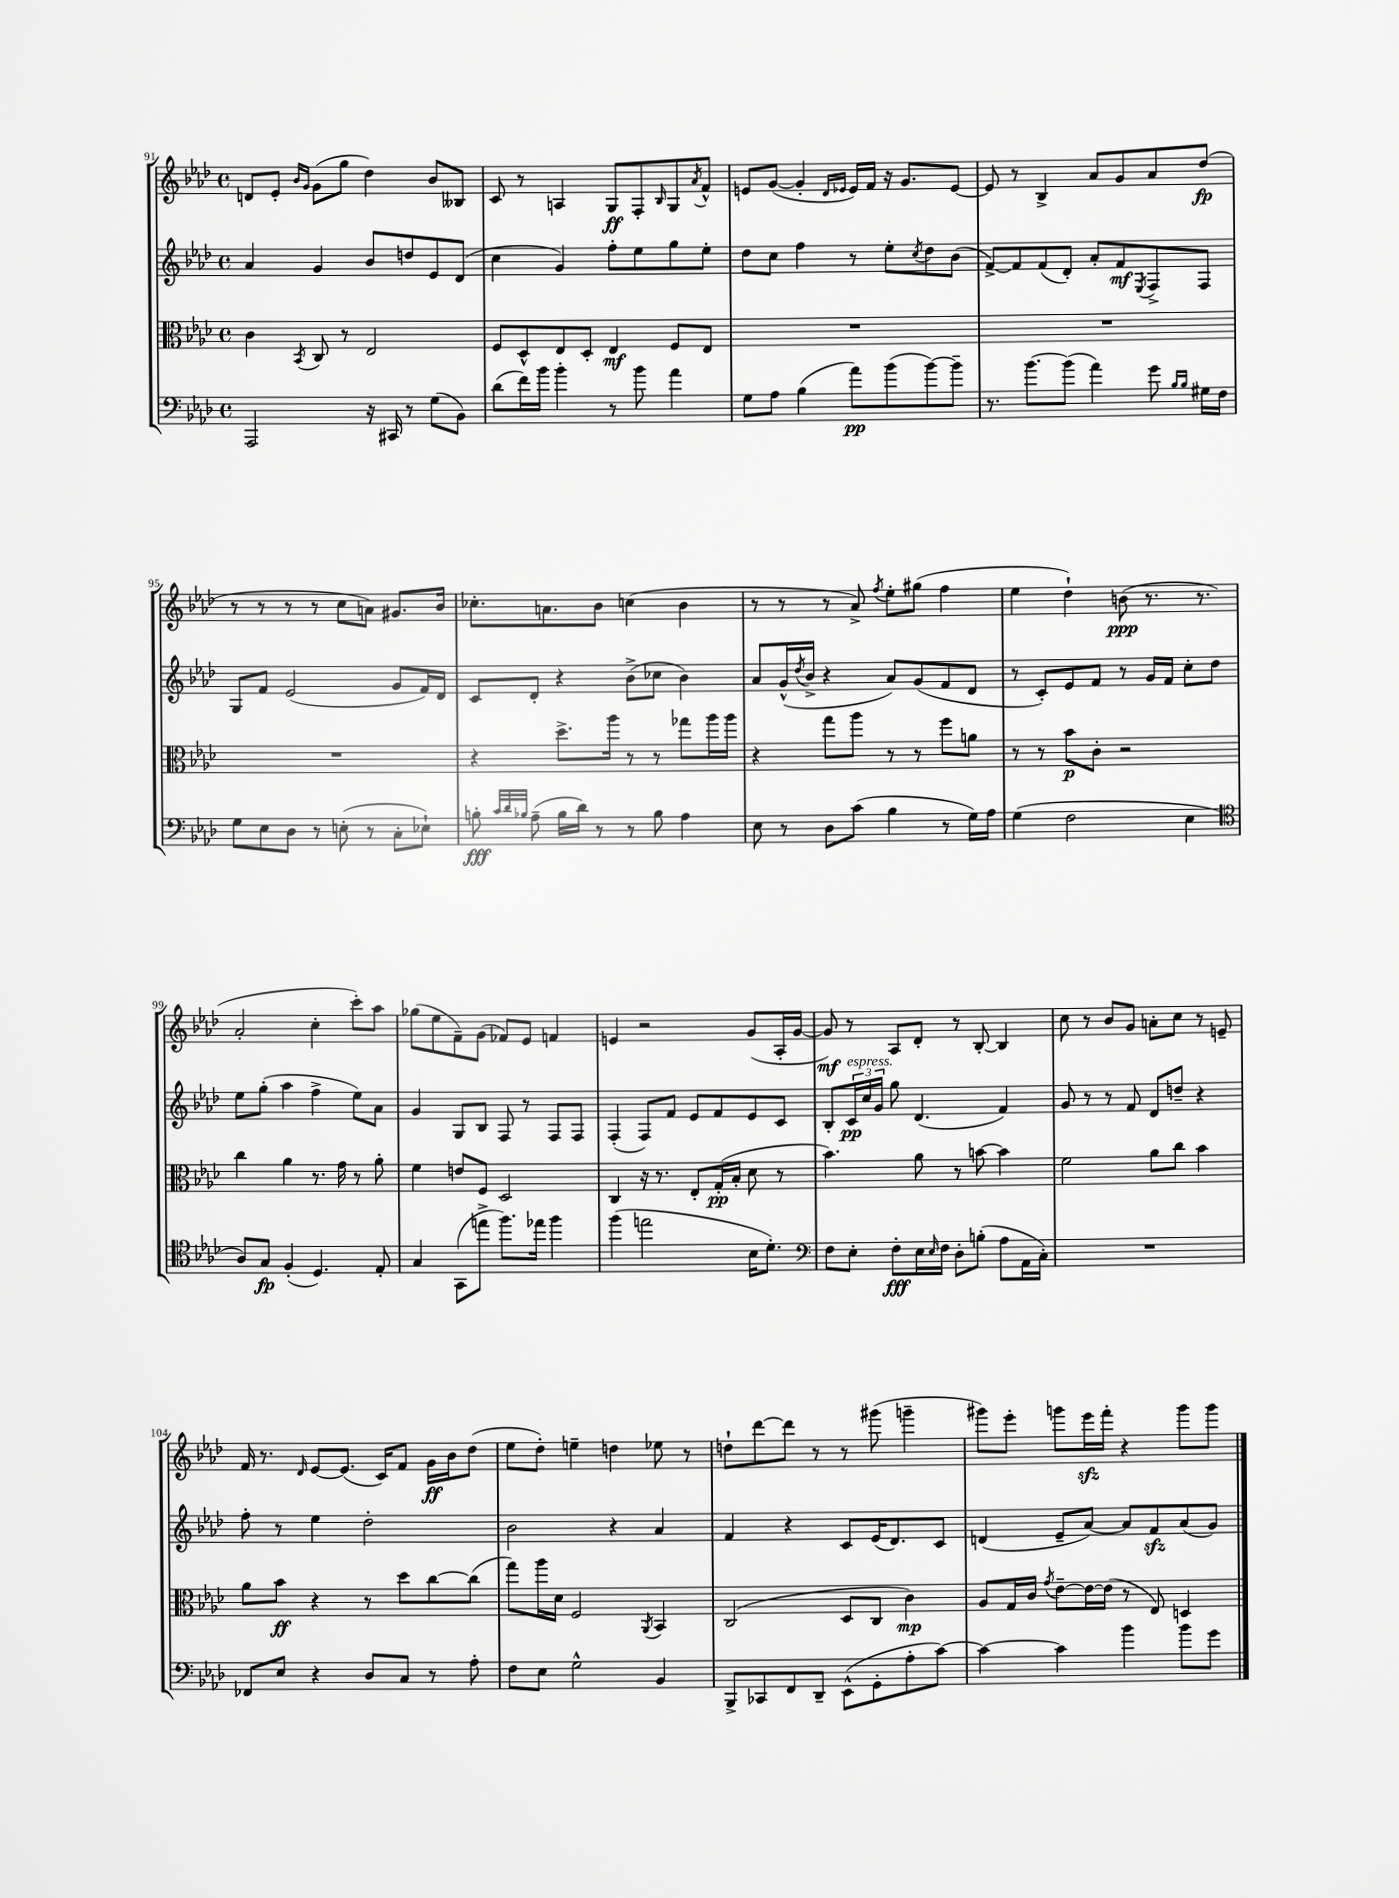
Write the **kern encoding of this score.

**kern	**dynam	**kern	**dynam	**kern	**dynam	**kern	**dynam
*part4	*part4	*part3	*part3	*part2	*part2	*part1	*part1
*staff4	*staff4	*staff3	*staff3	*staff2	*staff2	*staff1	*staff1
*clefF4	*	*clefC3	*	*clefG2	*	*clefG2	*
*k[b-e-a-d-]	*	*k[b-e-a-d-]	*	*k[b-e-a-d-]	*	*k[b-e-a-d-]	*
*M4/4	*	*M4/4	*	*M4/4	*	*M4/4	*
*met(c)	*	*met(c)	*	*met(c)	*	*met(c)	*
=91	=91	=91	=91	=91	=91	=91	=91
2AAA-/	.	4c\	.	4a-/	.	8dn/L	.
.	.	.	.	.	.	8e-'/J	.
.	.	.	.	.	.	16qqb-/LL	.
.	.	8qBB-/	.	.	.	16qqg/JJ	.
.	.	8C/	.	4g/	.	(8g\L	.
.	.	8r	.	.	.	8gg\J	.
16r	.	2E-/	.	8b-/L	.	4dd-\)	.
16CC#X/	.	.	.	.	.	.	.
8r	.	.	.	8ddn/	.	.	.
(8G\L	.	.	.	8e-/	.	8b-/L	.
8BB-\J)	.	.	.	(8d-/J	.	8B--X/J	.
=92	=92	=92	=92	=92	=92	=92	=92
(8d-\L	.	8F/L	.	4cc\	.	8c/	.
16f\L)	.	8D-^^/	.	.	.	8r	.
16b-\JJ	.	.	.	.	.	.	.
4b-'\	.	8E-/	.	4g/)	.	4An/	.
.	.	8D-'/J	.	.	.	.	.
8r	.	4E-/	mf	8ff'\L	.	8G/L	ff
8b-\	.	.	.	8ee-\	.	8F'/	.
.	.	.	.	.	.	16qqB-/	.
4a-\	.	8F/L	.	8gg\	.	8G/	.
.	.	.	.	.	.	8qa-/	.
.	.	8E-/J	.	8ee-'\J	.	8f^^/J	.
=93	=93	=93	=93	=93	=93	=93	=93
8G\L	.	1r	.	8dd-\L	.	8en/L	.
8A-\J	.	.	.	8cc\J	.	([8g/J	.
(4B-\	.	.	.	4ff\	.	4g'/]	.
.	.	.	.	.	.	16qqd-/LL	.
.	.	.	.	.	.	16qqe-X/JJ	.
8a-\L)	pp	.	.	8r	.	16e-/LL)	.
.	.	.	.	.	.	16f/JJ	.
(8b-\	.	.	.	8ee-'\L	.	16r	.
.	.	.	.	.	.	8.g/L	.
.	.	.	.	8qcc/	.	.	.
[8b-\)	.	.	.	8dd-\	.	.	.
8b-~\J]	.	.	.	(8b-\J	.	[8e-/J	.
=94	=94	=94	=94	=94	=94	=94	=94
8.r	.	1r	.	[8f^/L)	.	8e-/]	.
.	.	.	.	8f/]	.	8r	.
[8.b-\L	.	.	.	.	.	.	.
.	.	.	.	(8f/	.	4B-^/	.
(8b-\J]	.	.	.	8d-'/J)	.	.	.
4a-\)	.	.	.	8a-'/L	.	8a-/L	.
.	.	.	.	8f/	mf	8g/	.
.	.	.	.	8qE-/	.	.	.
8g\	.	.	.	8F^/	.	8a-/	.
16qqB-/LL	.	.	.	.	.	.	.
16qqB-/JJ	.	.	.	.	.	.	.
16G#X\LL	.	.	.	8F/J	.	(8dd-/J	fp
16F\JJ	.	.	.	.	.	.	.
!!LO:LB:g=z
=95	=95	=95	=95	=95	=95	=95	=95
8G\L	.	1r	.	8G/L	.	8r	.
8E-\	.	.	.	8f/J	.	8r	.
8D-\J	.	.	.	(2e-/	.	8r	.
8r	.	.	.	.	.	8r	.
(8En'\	.	.	.	.	.	8cc\L	.
8r	.	.	.	.	.	8an\J)	.
8C'\L	.	.	.	8g/L	.	8.g#X/L	.
8E-X`\J)	.	.	.	16f/L)	.	.	.
.	.	.	.	16d-/JJ	.	16b-/Jk	.
=96	=96	=96	=96	=96	=96	=96	=96
8Bn'\	fff	4r	.	8c/L	.	8.cc-X'\L	.
32qqc/LLL	.	.	.	.	.	.	.
32qqd-/	.	.	.	.	.	.	.
32qqB-X/JJJ	.	.	.	.	.	.	.
(8A-~\	.	.	.	8d-'/J	.	.	.
.	.	.	.	.	.	8.an\	.
16B-\LL	.	8.dd-^\L	.	4r	.	.	.
16d-\JJ)	.	.	.	.	.	.	.
8r	.	.	.	.	.	8b-\J	.
.	.	16aa-\Jk	.	.	.	.	.
8r	.	8r	.	(8b-^\L	.	(4ccn\	.
8B-\	.	8r	.	8cc-X\J	.	.	.
4A-\	.	8gg-X\L	.	4b-\)	.	4b-\	.
.	.	16aa-\L	.	.	.	.	.
.	.	16aa-\JJ	.	.	.	.	.
=97	=97	=97	=97	=97	=97	=97	=97
8E-\	.	4r	.	8a-/L	.	8r	.
8r	.	.	.	(16g^^/L	.	8r	.
.	.	.	.	8qdd-/	.	.	.
.	.	.	.	16b-^/JJ	.	.	.
8D-\L	.	8gg\L	.	4r	.	8r	.
(8c\J	.	8aa-\J	.	.	.	8a-^/)	.
.	.	.	.	.	.	8qff/	.
4B-\	.	8r	.	8a-/L)	.	8ee-'\L	.
.	.	8r	.	(8g/	.	(8gg#X\J	.
8r	.	8ff\L	.	8f/	.	4ff\	.
16G\LL)	.	8an\J	.	8d-/J	.	.	.
16A-\JJ	.	.	.	.	.	.	.
=98	=98	=98	=98	=98	=98	=98	=98
(4G\	.	8r	.	8r	.	4ee-\	.
.	.	8r	.	8c'/L)	.	.	.
2F\	.	8b-\L	p	8e-/	.	4dd-`\)	.
.	.	8c'\J	.	8f/J	.	.	.
.	.	2r	.	8r	.	(8bn\	ppp
.	.	.	.	16g/LL	.	8.r	.
.	.	.	.	16f/JJ	.	.	.
4E-\	.	.	.	8cc'\L	.	.	.
.	.	.	.	.	.	8.r	.
.	.	.	.	8dd-\J	.	.	.
!!LO:LB:g=z
=99	=99	=99	=99	=99	=99	=99	=99
*clefC4	*	*	*	*	*	*	*
8A-/L)	.	4cc\	.	8ee-\L	.	2a-'/	.
8G/J	fp	.	.	(8gg'\J	.	.	.
(4F'/	.	4a-\	.	4aa-\	.	.	.
4.D-/)	.	8.r	.	4ff^\	.	4cc'\	.
.	.	16g\	.	.	.	.	.
.	.	8r	.	8ee-\L)	.	8ccc'\L)	.
8E-'/	.	8a-'\	.	8a-\J	.	8aa-\J	.
=100	=100	=100	=100	=100	=100	=100	=100
4G/	.	4f\	.	4g/	.	(8gg-X\L	.
.	.	.	.	.	.	8ee-\	.
(8GG\L	.	8en/L	.	8G/L	.	8f~\)	.
8een^\J	.	8F/J	.	8B-/J	.	(8g\J	.
8.ff\L)	.	2D-/	.	8F/	.	8f-X/L)	.
.	.	.	.	8r	.	8e-/J	.
16ee-X\Jk	.	.	.	.	.	.	.
4ff\	.	.	.	8F/L	.	4fn/	.
.	.	.	.	8F/J	.	.	.
=101	=101	=101	=101	=101	=101	=101	=101
(4ff\	.	4C/	.	(4F'/	.	4en/	.
2een\	.	16r	.	8F/L)	.	2r	.
.	.	8.r	.	.	.	.	.
.	.	.	.	8f/J	.	.	.
.	.	8E-'/L	.	8e-/L	.	.	.
.	.	(16G'/L	pp	8f/	.	.	.
.	.	16B-'/JJ	.	.	.	.	.
16B-\KL	.	8d-\	.	8e-/	.	(8g/L	.
8.d-'\J)	.	.	.	.	.	.	.
.	.	8r	.	8c/J	.	16A-'/L	.
.	.	.	.	.	.	[16g/JJ	.
=102	=102	=102	=102	=102	=102	=102	=102
*clefF4	*	*	*	*	*	*	*
8F\L	.	4.b-\)	.	8B-'/L	.	8g/])	mf
!	!	!	!	!LO:TX:a:i:t=espress.	!	!	!
8E-'\J	.	.	.	24c/L	pp	8r	.
.	.	.	.	24cc/	.	.	.
.	.	.	.	24g/JJ	.	.	.
8F'\L	fff	.	.	8gg\	.	8A-/L	.
16E-\L	.	8a-\	.	(4.d-/	.	8d-'/J	.
16qqE-/	.	.	.	.	.	.	.
16F\JJ	.	.	.	.	.	.	.
8D-'\L	.	8r	.	.	.	8r	.
(8Bn'\J	.	[8bn\	.	.	.	[8B-'/	.
8A-\L	.	4b\]	.	4f/)	.	4B-/]	.
16AA-\L	.	.	.	.	.	.	.
16C'\JJ)	.	.	.	.	.	.	.
=103	=103	=103	=103	=103	=103	=103	=103
1r	.	2f\	.	8g/	.	8cc\	.
.	.	.	.	8r	.	8r	.
.	.	.	.	8r	.	8b-/L	.
.	.	.	.	8f/	.	8g/J	.
.	.	8a-\L	.	8d-/L	.	8an'\L	.
.	.	8cc\J	.	8ddn~/J	.	8cc\J	.
.	.	4b-\	.	4r	.	8r	.
.	.	.	.	.	.	8en~/	.
!!LO:LB:g=z
=104	=104	=104	=104	=104	=104	=104	=104
8FF-X/L	.	8a-\L	.	8ff'\	.	16f/	.
.	.	.	.	.	.	8.r	.
8E-/J	.	8b-\J	ff	8r	.	.	.
.	.	.	.	.	.	16qqd-/	.
4r	.	4r	.	4ee-\	.	[8e-/L	.
.	.	.	.	.	.	(8.e-/J]	.
8D-/L	.	8r	.	2dd-'\	.	.	.
.	.	.	.	.	.	16c/KL)	.
8C/J	.	8dd-\L	.	.	.	8f/J	.
8r	.	[8cc\	.	.	.	16g\LL	ff
.	.	.	.	.	.	16b-\J	.
8A-'\	.	(8cc\J]	.	.	.	(8dd-\J	.
=105	=105	=105	=105	=105	=105	=105	=105
8F\L	.	8gg\L)	.	2b-\	.	8ee-\L	.
8E-\J	.	16aa-\L	.	.	.	8dd-'\J)	.
.	.	16d-\JJ	.	.	.	.	.
2G^^\	.	2F/	.	.	.	4een~\	.
.	.	.	.	4r	.	4ddn\	.
.	.	8qAA-/	.	.	.	.	.
4BB-/	.	4BB-/	.	4a-/	.	8ee-X\	.
.	.	.	.	.	.	8r	.
=106	=106	=106	=106	=106	=106	=106	=106
8BBB-^/L	.	(2C/	.	4f/	.	8ddn`\L	.
8CC-X/	.	.	.	.	.	[8ddd-\	.
8FF/	.	.	.	4r	.	8ddd-\J]	.
8DD-~/J	.	.	.	.	.	8r	.
(8EE-^^\L	.	8D-/L	.	8c/L	.	8r	.
8GG'\	.	8C/J	.	(16e-/K	.	(8ggg#X\	.
.	.	.	.	8.d-/)	.	.	.
8A-'\	.	4c\)	mp	.	.	4gggn~\	.
[8c\J)	.	.	.	8c/J	.	.	.
=107	=107	=107	=107	=107	=107	=107	=107
4c\_	.	8A-/L	.	(4dn/	.	8ggg#X\L)	.
.	.	16G/L	.	.	.	8eee-'\J	.
.	.	16c/JJ	.	.	.	.	.
.	.	8qg/	.	.	.	.	.
4c\]	.	[8e-~\L	.	8e-~/L	.	8gggn\L	.
.	.	16e-\L_	.	[8a-/J)	.	16eee-zz\L	.
.	.	(16e-\JJ]	.	.	.	16fff'\JJ	.
4b-\	.	8r	.	8a-/L]	.	4r	.
.	.	8E-/)	.	8fzz/	.	.	.
8b-\L	.	4Dn/	.	(8a-/	.	8ggg\L	.
8g\J	.	.	.	8g/J)	.	8ggg\J	.
==	==	==	==	==	==	==	==
*-	*-	*-	*-	*-	*-	*-	*-
